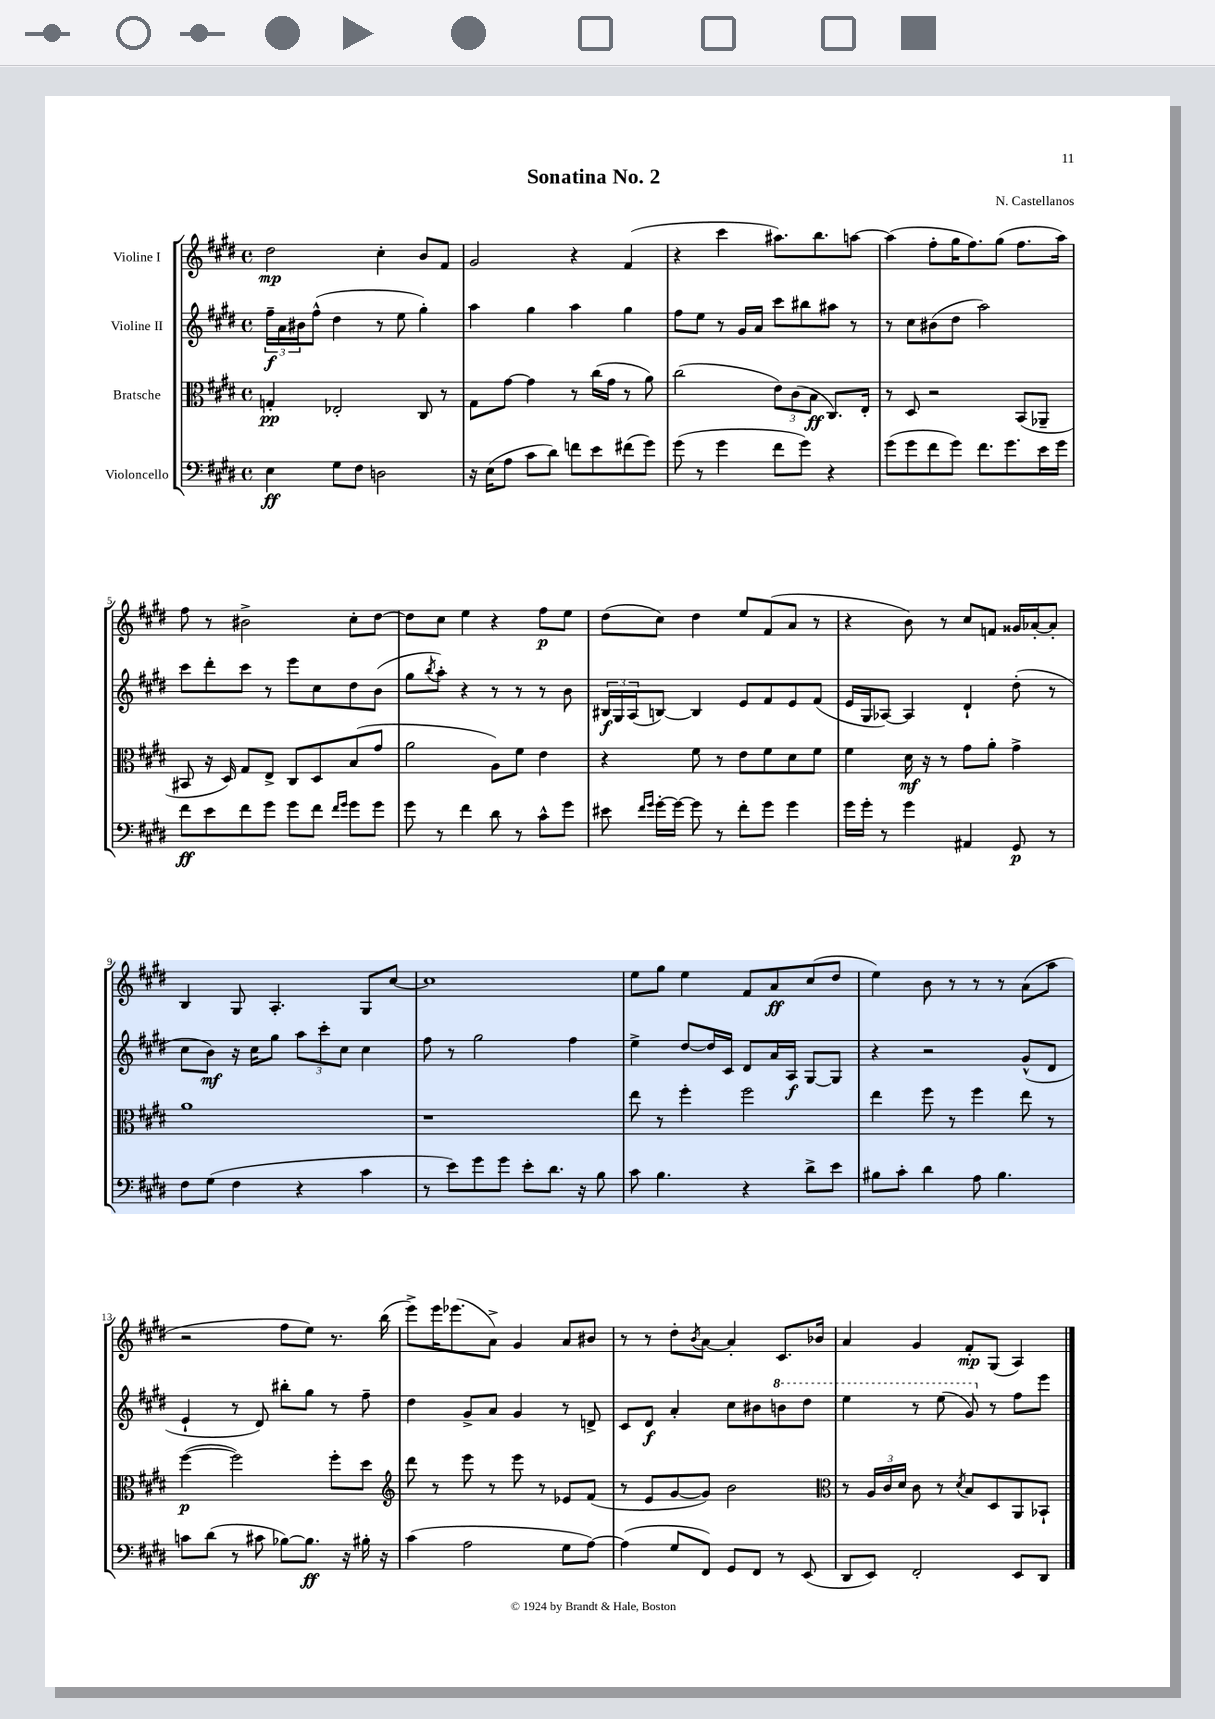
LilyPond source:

\header { title = "Sonatina No. 2" composer = "N. Castellanos" }
<<
\new StaffGroup <<
\new Staff = "s0" \with { instrumentName = "Violine I" } {
    \clef treble \key e \major \defaultTimeSignature \time 4/4
    dis''2\mp cis''4-. b'8 fis'8 |
    gis'2 r4 fis'4( |
    r4 cis'''4 ais''8.) b''8. a''8~ |
    a''4( fis''8-. gis''16 fis''8.) gis''8( fis''8. a''16) |
    fis''8 r8 bis'2-> cis''8-. dis''8~ |
    dis''8 cis''8 e''4 r4 fis''8\p e''8 |
    dis''8( cis''8) dis''4 e''8 fis'8( a'8 r8 |
    r4 b'8) r8 cis''8 f'8 gisis'16 aes'16~-. aes'8-. |
    b4 gis8 a4.-. gis8 cis''8~ |
    cis''1 |
    e''8 gis''8 e''4 fis'8 a'8\ff cis''8( dis''8 |
    e''4) b'8 r8 r8 r8 a'8( a''8 |
    r2 fis''8 e''8) r8. b''16( |
    e'''8->) e'''16 ees'''8.( a'8->) gis'4 a'8 bis'8 |
    r8 r8 dis''8-. \acciaccatura { b'8 } a'8~ a'4-. cis'8. bes'16 |
    a'4 gis'4 fis'8-.\mp gis8( a4) \bar "|." |
}
\new Staff = "s1" \with { instrumentName = "Violine II" } {
    \clef treble \key e \major \defaultTimeSignature \time 4/4
    \tuplet 3/2 { fis''16--\f a'16 bis'16 } fis''8-^( dis''4 r8 e''8 gis''4-.) |
    a''4 gis''4 a''4 gis''4 |
    fis''8 e''8 r8 gis'16 a'16 cis'''8 bis''8 ais''8 r8 |
    r8 cis''8 bis'8( dis''8 a''2) |
    cis'''8 dis'''8-. cis'''8 r8 e'''8 cis''8 dis''8 b'8( |
    gis''8 \acciaccatura { b''8 } a''8-.) r4 r8 r8 r8 b'8 |
    \tuplet 3/2 { bis16\f gis16 a16( } b8~) b4 e'8 fis'8 e'8 fis'8( |
    e'16 gis16 aes8~) aes4 dis'4-! dis''8-.( r8 |
    cis''8 b'8\mf) r16 cis''16 gis''8 \tuplet 3/2 { a''8 cis'''8-. cis''8 } cis''4 |
    fis''8 r8 gis''2 fis''4 |
    e''4-> dis''8~ dis''16 cis'16 dis'8 a'16 a16\f gis8~ gis8 |
    r4 r2 gis'8-^( dis'8 |
    e'4-! r8 dis'8) bis''8-. gis''8 r8 fis''8-- |
    dis''4 gis'8-> a'8 gis'4 r8 d'8-> |
    cis'8 dis'8\f a'4-. cis''8 bis'8 \ottava #1 b''!8 dis'''8 |
    e'''4 r8 e'''8( gis''8) \ottava #0 r8 fis''8 e'''8 \bar "|." |
}
\new Staff = "s2" \with { instrumentName = "Bratsche" } {
    \clef alto \key e \major \defaultTimeSignature \time 4/4
    g4-.\pp ees2-. cis8 r8 |
    gis8 gis'8~ gis'4 r8 cis''16( gis'16 r8 a'8) |
    cis''2( \tuplet 3/2 { e'8) cis'8( b8\ff } cis8.) e16-. |
    r8 dis8 r2 b,8( aes,8-- |
    bis,8 r16 dis16) gis8 e8-> cis8 dis8 b8( gis'8 |
    a'2 a8) fis'8 e'4 |
    r4 fis'8 r8 e'8 fis'8 dis'8 fis'8 |
    fis'4 dis'16\mf r16 r8 gis'8 a'8-. gis'4-> |
    a'1 |
    r1 |
    e''8 r8 fis''4-. fis''2 |
    e''4 fis''8 r8 fis''4 e''8 r8 |
    fis''4~\p( fis''2) fis''8-. dis''8 |
    \clef treble dis'''8 r8 e'''8 r8 e'''8 r8 ees'8 fis'8( |
    r8 e'8 gis'8~ gis'8) b'2 |
    \clef alto r8 \tuplet 3/2 { a16 cis'16 dis'16 } cis'8 r8 \acciaccatura { dis'8 } b8 dis8 a,8 bes,8-! \bar "|." |
}
\new Staff = "s3" \with { instrumentName = "Violoncello" } {
    \clef bass \key e \major \defaultTimeSignature \time 4/4
    e4\ff gis8 fis8 d2 |
    r16 e16( a8 cis'8 dis'8) f'8 e'8 fis'8( gis'8) |
    gis'8( r8 gis'4 fis'8 gis'8) r4 |
    gis'8( gis'8 fis'8 gis'8) fis'8. gis'8. e'16 gis'16 |
    fis'8\ff e'8 fis'8 gis'8 gis'8 fis'8 \grace { fis'16 gis'16 } gis'8 gis'8 |
    gis'8 r8 fis'4 dis'8 r8 cis'8-^ gis'8 |
    eis'8 \grace { fis'16 gis'16 } gis'16~-. gis'16~ gis'8 r8 fis'8-. gis'8 gis'4 |
    gis'16 gis'16-. r8 gis'4 ais,4 gis,8\p r8 |
    fis8 gis8( fis4 r4 cis'4 |
    r8 e'8) gis'8 gis'8 e'8-. dis'8. r16 b8 |
    cis'8 b4. r4 dis'8-> e'8 |
    bis8 cis'8-. dis'4 a8 bis4. |
    c'8 dis'8( r8 cis'8 bes8~) bes8.\ff r16 bis16-. r16 |
    cis'4( a2 gis8 a8~) |
    a4( gis8 fis,8) gis,8 fis,8 r8 e,8( |
    dis,8 e,8) fis,2-. e,8 dis,8 \bar "|." |
}
>>
>>
